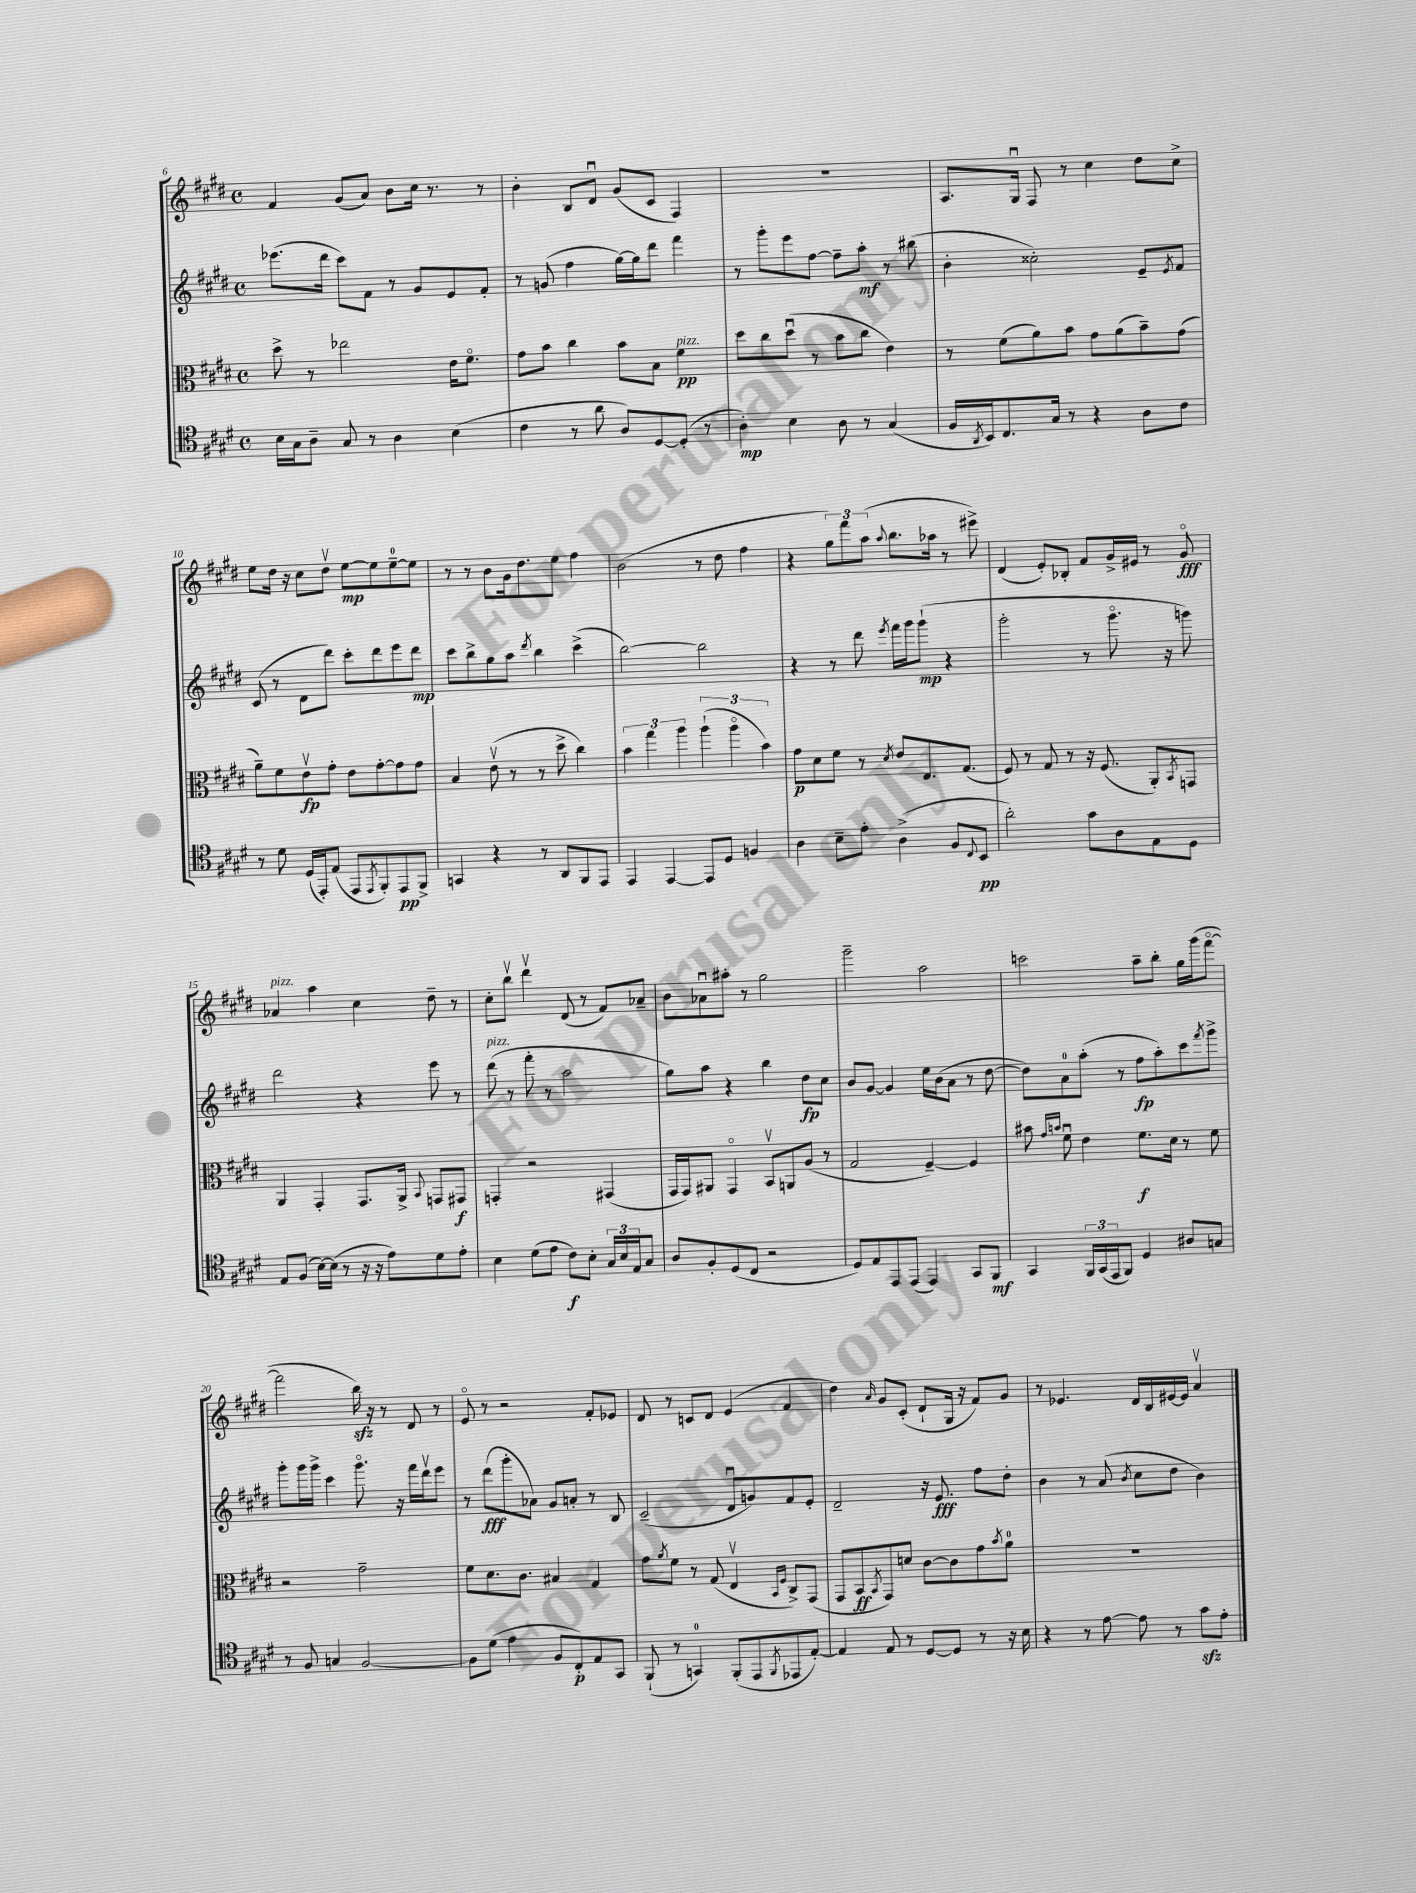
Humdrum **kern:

**kern	**kern	**kern	**kern
*staff4	*staff3	*staff2	*staff1
*clefC4	*clefC3	*clefG2	*clefG2
*k[f#c#g#d#]	*k[f#c#g#d#]	*k[f#c#g#d#]	*k[f#c#g#d#]
*M4/4	*M4/4	*M4/4	*M4/4
*met(c)	*met(c)	*met(c)	*met(c)
16B\LL	8dd#^\	(8.eee-\L	4f#/
16G#\J	.	.	.
8A~\J	8r	.	.
.	.	16ddd#\Jk	.
8G#/	2ee-\	8ccc#\L)	(8g#/L
8r	.	8f#\J	8a/J)
4A\	.	8r	8b\L
.	.	8g#/L	16cc#\Jk
.	.	.	8.r
(4B\	16e\LK	8e/	.
.	8.f#o\J	.	.
.	.	8f#'/J	8r
=	=	=	=
4c#\	8g#\L	8r	4b'\
.	8b\J	(8g/	.
8r	4cc#\	4ff#\	8B/L
8a\	.	.	8d#u/J
8A/L)	8b\L	[16gg#\LL)	(8g#/L
.	.	16gg#\]J	.
[8D#/	8B\J	8ddd#\J	8c#/J
(8D#'/]J	4f#\	4fff#\	4F#/)
8r	.	.	.
=	=	=	=
4A'\)	8dd#\L	8r	1r
.	8cc#\	8ggg#'\L	.
4B\	(8dd#u\J	8eee\	.
.	8r	[8ff#\J	.
8A\	8b\L	8ff#~\]L	.
8r	8cc#\J	8aa'\J	.
(4G#/	4e\)	8r	.
.	.	(8bb#\	.
=	=	=	=
16F#/LL	8r	4b'\	8.A/L
8qAA/	.	.	.
16BB/J)	.	.	.
8.C#/	(8f#\L	.	.
.	.	.	16G#u/Jk
.	8a\)	2cc##'\)	8F#/
16G#/Jk	.	.	.
8r	8b\J	.	8r
4r	8g#\L	.	4cc#\
.	(8a\	.	.
8A\L	8b~\)	8e~/L	8dd#\L
.	.	8qe/	.
8c#\J	(8g#\J	8f#/J	8cc#^\J
=	=	=	=
8r	8a~\L)	(8c#/	8ee\L
8d#\	8f#\	8r	16dd#\Jk
.	.	.	16r
(16D#/LL	8ev\	8d#\L	8cc#\L
16EE'/J)	.	.	.
(8E/J	8g#'\J	8ddd#\J)	8dd#v\J
8EE/L	8e\L	8ccc#'\L	[8ee\L
8qEE/	.	.	.
8FF#'/)	[8g#'\	8ddd#\	8ee\]
8EE/	8g#\]	8eee\	[8ee~\
8FF#^/J	8g#\J	8ddd#\J	8ee\]J
=	=	=	=
4GG/	4B/	8ccc#\L	8r
.	.	8bb^\	8r
4r	(8ev\	8gg#\	8b\L
.	8r	8aa\J	16g#\k
.	.	.	8.dd#\
.	.	8qddd#/	.
8r	8r	4bb\	.
8AA/L	8dd#^\	.	8ee\J
8FF#/	4cc#\)	(4ccc#^\	4ff#\
8EE/J	.	.	.
=	=	=	=
4EE/	6b\	[2bb\)	(2b\
.	6gg#\	.	.
[4EE/	.	.	.
.	6aa\	.	.
8EE/]L	(6aa`\	2bb\]	8r
8D#/J	.	.	8dd#\
.	6aao\	.	.
4F/	.	.	4ff#\
.	6b\)	.	.
=	=	=	=
4A\	8g#\L	4r	4r
.	8d#\	.	.
8B~\L	8f#\J	8r	12gg#\L)
.	.	.	12fff#\
8e'\J	8r	8ddd#\	.
.	.	.	(12aa\J
.	8qd#/	8qeee/	8qqaa/
(4A^\	8e/L	16fff#\LL	8.bb\L
.	.	16ggg#\J	.
.	8.E/	(8ggg#`\J	.
.	.	.	16aa-\Jk
8F#/L	.	4r	8r
.	(8.G#/J	.	.
8qqC#/	.	.	.
8BB/J	.	.	8eee#^\)
=	=	=	=
2a'\)	8F#/)	2ggg#'\	(4d#/
.	8r	.	.
.	8G#/	.	8e'/L)
.	8r	.	8B-'/J
8g#\L	16r	8r	8f#/L
.	(8.F#/	.	.
8A\	.	8.ggg#o\	16g#^/L
.	.	.	16e#/JJ
8E\	8AA'/L)	.	8r
.	.	16r	.
.	8qBB/	.	.
8D#\J	8GG/J	8ggg\)	8g#o/
=	=	=	=
8E/L	4AA/	2ddd#\	4a-/
(8F#/J	.	.	.
[16B\LL)	4GG#'/	.	4aa\
(16B\]JJ	.	.	.
8r	.	.	.
16r	8.GG#/L	4r	4cc#\
16r	.	.	.
8e\L)	.	.	.
.	16AA^/Jk	.	.
.	8qqBB/	.	.
8d#\	8GG/L	8eee\	8dd#~\
8e'\J	8GG#/J	8r	8r
=	=	=	=
4B\	4GG'/	(8ddd#\	8cc#'\L
.	.	8r	8bbv\J
(8d#\L	2r	8fff#'\	4ddd#v\
8e\J	.	8r	.
8c#\L)	.	2aa\	(8d#/
8B'\J	.	.	8r
24G#/LL	(4GG#/	.	8f#/L)
24B/	.	.	.
24E/J	.	.	.
8G#/J	.	.	8a-~/J
=	=	=	=
8A/L	16GG#/LL	8gg#\L)	8b\L
.	16GG#/J)	.	.
8F#'/	8AA#/J	8aa\J	8a-u\
(8D#/	4GG#o/	4r	8aa#'\J
8C#/J	.	.	8r
2r	8BBv/L	4bb\	2gg#\
.	8AA/	.	.
.	(8A/J	8dd#\L	.
.	8r	8cc#\J	.
=	=	=	=
8D#/L)	2G#/	8b/L	2ggg#~\
8E/	.	[8g#/J	.
8EE/	.	4g#/]	.
(8EE/J	.	.	.
4EE/)	[4F#~/)	16ee\LL	2aa\
.	.	(16b\J	.
.	.	8a\J	.
8GG#/L	4F#/]	8r	.
8FF#/J	.	[8dd#\	.
=	=	=	=
4GG#/	8b#\	8dd#\]L)	2ccc\
.	16qqg#/LL	.	.
.	16qqb/JJ	.	.
.	8f#u\	8a\	.
24FF#/LL	4e\	(8aa'\J	.
(24GG#/	.	.	.
24EE/J	.	.	.
8FF#/J)	.	8r	.
4D#/	8.f#\L	8ff#\L	8aa~\L
.	.	8aa'\)	8bb'\J
.	16d#\Jk	.	.
8A#/L	8r	8ccc#\	16gg#\LL
.	.	.	(16ggg#\J
.	.	8qfff#/	.
8G/J	8f#\	8ggg#^\J	[8fff#o\J
=	=	=	=
8r	2r	8ggg#'\L	2fff#\]
8F#/	.	16ggg#\L	.
.	.	16ggg#^\JJ	.
4G/	.	4ccc#\	.
[2F#/	2g#~\	8.ggg#o\	16bb\)
.	.	.	16r
.	.	.	8r
.	.	16r	.
.	.	16fff#\LL	8d#/
.	.	16ddd#v\J	.
.	.	8eee\J	8r
=	=	=	=
8F#\]L	8f#\L	8r	8eo/
(8d#\J	8.d#\	(8ddd#\L	8r
4e\	.	8ggg#'\	2r
.	8.c#\J	.	.
.	.	8a-\J)	.
8F#/L	4B#/	8g#/L	.
8C#'/)	.	8a'/J	.
8E/	4G#/	8r	8f#'/L
8GG#/J	.	8B/	8e-/J
=	=	=	=
(8FF#`/	8g#\L	(2c#~/	8d#/
.	8qa/	.	.
8r	8f#\J	.	8r
4GG/)	8r	.	8c/L
.	(8G#/	.	8d#/J
(8FF#'/L	4Ev/	8d#u/L	(4e/
8EE/	.	8g/)	.
.	16qqBB/LL	.	.
8qFF#/	16qqF#/JJ	.	.
8EE-/	8C#^/L)	8f#/	4f#/
[8E'/J)	(8GG#/J	8e'/J	.
=	=	=	=
4E/]	8GG#/L	2d#~/	4dd#\)
.	8BB/	.	.
.	8qBB/	.	16qqa/
8E/	8GG#/)	.	8g#/L
8r	8d/J	.	(8c#'/J
[8D#/L	[8c#\L	16r	8d#`/L
.	.	8.e/	.
8D#/]J	8c#\]	.	16G#/Jk
.	.	.	16r
8r	8g#\	8ff#\L	8f#/L)
.	8qb/	.	.
16r	8a\J	8dd#'\J	8g#/J
16B\	.	.	.
=	=	=	=
4r	1r	4b\	8r
.	.	.	4.e-/
8r	.	8r	.
[8e\	.	(8a/	.
.	.	8qb/	.
8e\]	.	8cc#\L	16d#/LL
.	.	.	16B/
8r	.	8dd#\J	[16e#/
.	.	.	16e#/]JJ
8g#\L	.	4b\)	4av/
8e'\J	.	.	.
==	==	==	==
*-	*-	*-	*-
